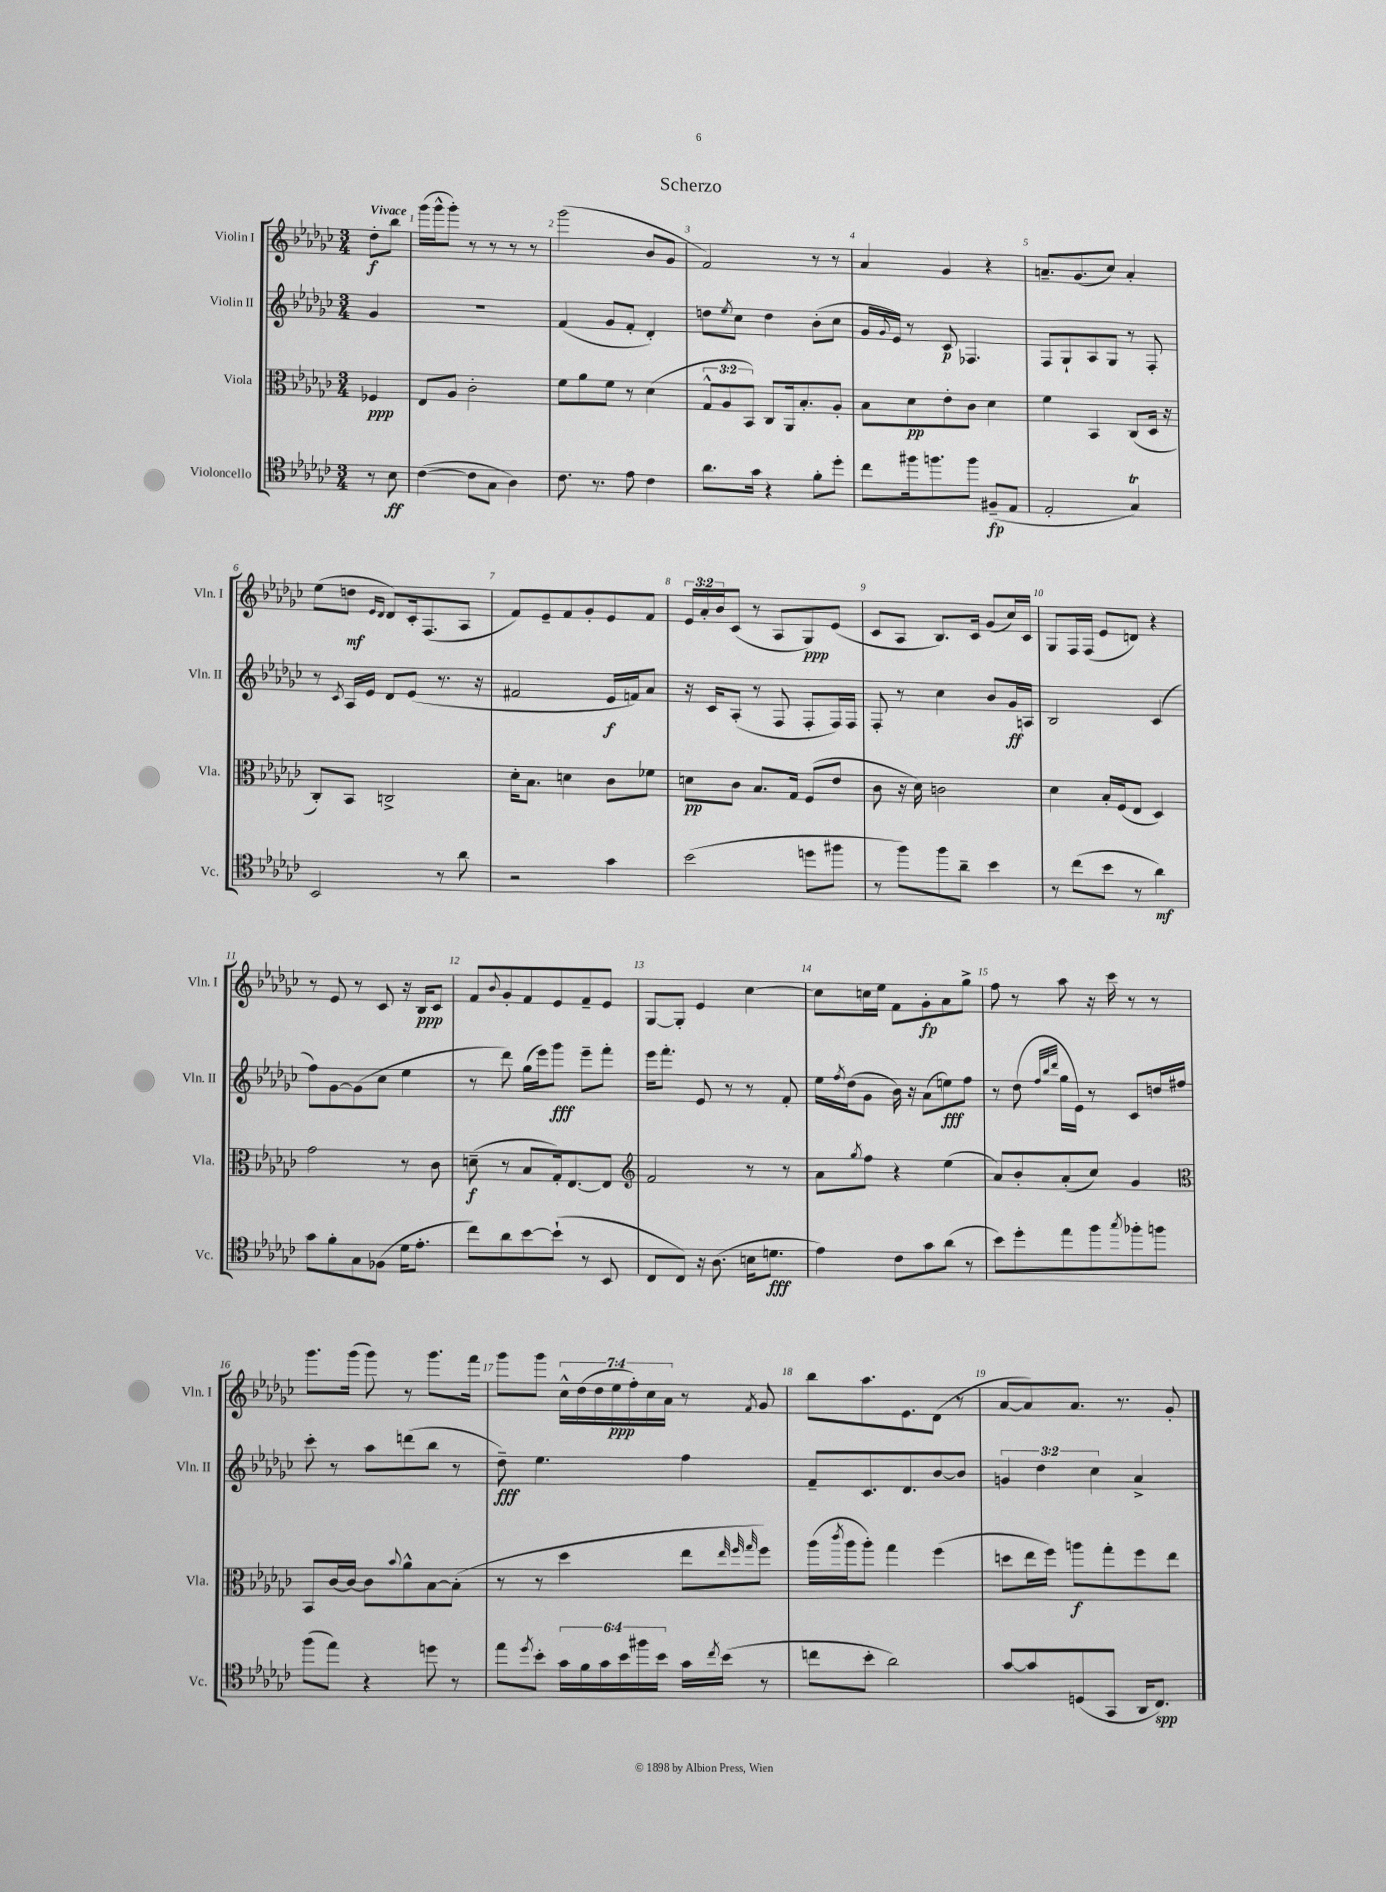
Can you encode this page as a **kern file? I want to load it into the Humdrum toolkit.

**kern	**dynam	**kern	**dynam	**kern	**dynam	**kern	**dynam
*part4	*part4	*part3	*part3	*part2	*part2	*part1	*part1
*staff4	*staff4	*staff3	*staff3	*staff2	*staff2	*staff1	*staff1
*I"Violoncello	*	*I"Viola	*	*I"Violin II	*	*I"Violin I	*
*I'Vc.	*	*I'Vla.	*	*I'Vln. II	*	*I'Vln. I	*
*clefC4	*	*clefC3	*	*clefG2	*	*clefG2	*
*k[b-e-a-d-g-c-]	*	*k[b-e-a-d-g-c-]	*	*k[b-e-a-d-g-c-]	*	*k[b-e-a-d-g-c-]	*
*M3/4	*	*M3/4	*	*M3/4	*	*M3/4	*
=	=	=	=	=	=	=	=
!	!	!	!	!	!	!LO:TX:a:B:t=Vivace	!
8r	.	4F-X/	ppp	4g-/	.	8dd-'\L	f
8B-\	ff	.	.	.	.	8bb-\J	.
=1	=1	=1	=1	=1	=1	=1	=1
([4c-\	.	8E-/L	.	2.r	.	(16ggg-\LL	.
.	.	.	.	.	.	16ggg-^^\J	.
.	.	8A-/J	.	.	.	8ggg-'\J)	.
8c-\L]	.	2c-'\	.	.	.	8r	.
8G-\J	.	.	.	.	.	8r	.
4A-\)	.	.	.	.	.	8r	.
.	.	.	.	.	.	8r	.
=2	=2	=2	=2	=2	=2	=2	=2
8.c-\	.	8f\L	.	(4f/	.	(2ggg-\	.
.	.	8a-\	.	.	.	.	.
8.r	.	.	.	.	.	.	.
.	.	8f\J	.	8g-/L	.	.	.
8e-\	.	8r	.	8f'/J	.	.	.
4c-\	.	(4d-\	.	4d-'/)	.	8b-/L	.
.	.	.	.	.	.	8g-/J	.
=3	=3	=3	=3	=3	=3	=3	=3
8.a-\L	.	12G-^^/L	.	8ddn\L	.	2f/)	.
.	.	12A-/	.	.	.	.	.
.	.	.	.	8qee-/	.	.	.
.	.	.	.	8cc-\J	.	.	.
.	.	12BB-/J)	.	.	.	.	.
16g-\Jk	.	.	.	.	.	.	.
4r	.	8C-/L	.	4dd\	.	.	.
.	.	16AA-/k	.	.	.	.	.
.	.	8.B-'/	.	.	.	.	.
8f'\L	.	.	.	(8b-'\L	.	8r	.
8dd-'\J	.	8A-'/J	.	8cc-\J	.	8r	.
=4	=4	=4	=4	=4	=4	=4	=4
8cc-\L	.	8B-\L	.	16g-/LL	.	4a-/	.
.	.	.	.	8qqg-/	.	.	.
.	.	.	.	16e-/JJ)	.	.	.
16ff#X\k	.	8d-\	pp	8r	.	.	.
8.ffn\	.	.	.	.	.	.	.
.	.	8e-'\	.	8c-/	p	4g-/	.
8ff\J	.	8c-\J	.	4.F-X/	.	.	.
(8F#X~/L	fp	4d-\	.	.	.	4r	.
8E-/J	.	.	.	.	.	.	.
=5	=5	=5	=5	=5	=5	=5	=5
2E-'/	.	4f\	.	8F/L	.	8.an~/L	.
.	.	.	.	8G-`/	.	.	.
.	.	.	.	.	.	(8.g-/	.
.	.	4BB-/	.	8A-/	.	.	.
.	.	.	.	8G-/J	.	8cc-/J)	.
4G-T/)	.	(8C-/L	.	8r	.	4a'/	.
.	.	16D-/Jk	.	8F'/	.	.	.
.	.	16r	.	.	.	.	.
!!LO:LB:g=z
=6	=6	=6	=6	=6	=6	=6	=6
2BB-/	.	8C-'/L)	.	8r	.	(8ee-\L	.
.	.	.	.	8qc-/	.	.	.
.	.	8BB-/J	.	16A-/LL	.	8ddn\J	mf
.	.	.	.	16e-/JJ	.	.	.
.	.	.	.	.	.	16qqe-/LL	.
.	.	.	.	.	.	16qqd-/JJ	.
.	.	2Cn^/	.	8d-/L	.	8d-/L)	.
.	.	.	.	(8e-/J	.	16c-'/k	.
.	.	.	.	.	.	(8.F/	.
8r	.	.	.	8.r	.	.	.
8a-\	.	.	.	.	.	8A-/J	.
.	.	.	.	16r	.	.	.
=7	=7	=7	=7	=7	=7	=7	=7
2r	.	16d-'\KL	.	2f#X/	.	8f/L)	.
.	.	8.B-\J	.	.	.	.	.
.	.	.	.	.	.	8e-~/	.
.	.	4dn\	.	.	.	8f/	.
.	.	.	.	.	.	8g-'/	.
4g-\	.	8c-\L	.	16e-/LL	f	8e-/	.
.	.	.	.	16fn/J)	.	.	.
.	.	8f-X\J	.	8a-/J	.	8f/J	.
=8	=8	=8	=8	=8	=8	=8	=8
(2b-\	.	8dn\L	pp	16r	.	24e-/LL	.
.	.	.	.	.	.	24a-'/	.
.	.	.	.	16c-/KL	.	.	.
.	.	.	.	.	.	24b-/J	.
.	.	8c-\J	.	(8A-'/J	.	(8c-/J	.
.	.	8.B-/L	.	8r	.	8r	.
.	.	.	.	8F/	.	8A-/L	.
.	.	16G-/Jk	.	.	.	.	.
8ddn\L	.	(8F/L	.	8F'/L	.	8G-/)	ppp
8ff#X\J	.	8e-/J	.	16F/L)	.	(8e-/J	.
.	.	.	.	16F/JJ	.	.	.
=9	=9	=9	=9	=9	=9	=9	=9
8r	.	8c-\	.	8F'/	.	8c-/L	.
8ff\L)	.	16r	.	8r	.	8A-/J	.
.	.	16d-\)	.	.	.	.	.
8ff\	.	2cn\	.	4cc-\	.	8.B-/L)	.
8a-~\J	.	.	.	.	.	.	.
.	.	.	.	.	.	16c-/Jk	.
4b-\	.	.	.	8b-/L	.	(8g-/L	.
.	.	.	.	16g-/L	ff	16cc-/L)	.
.	.	.	.	16An/JJ	.	16c-/JJ	.
=10	=10	=10	=10	=10	=10	=10	=10
8r	.	4d-\	.	2B-/	.	8G-/L	.
(8cc-\L	.	.	.	.	.	16F/L	.
.	.	.	.	.	.	(16F/JJ	.
8b-\J	.	16B-'/LL	.	.	.	8e-/L	.
.	.	(16F/J	.	.	.	.	.
8r	.	8E-/J	.	.	.	8dn/J)	.
4a-\)	mf	4D-/)	.	(4c-/	.	4r	.
!!LO:LB:g=z
=11	=11	=11	=11	=11	=11	=11	=11
8g-\L	.	2g-\	.	8ff\L)	.	8r	.
8f'\	.	.	.	[8g-\	.	8e-/	.
8G-\	.	.	.	(8g-\]	.	8r	.
(8F-X\J	.	.	.	8cc-\J	.	8c-/	.
16d-\KL	.	8r	.	4ee-\	.	16r	.
8.e-'\J	.	.	.	.	.	16B-/KL	ppp
.	.	8c-\	.	.	.	8c-/J	.
=12	=12	=12	=12	=12	=12	=12	=12
8cc-\L)	.	(8dn~\	f	8r	.	8f/L	.
.	.	.	.	.	.	8qqb-/	.
8a-\	.	8r	.	8ddd-\)	.	8g-'/	.
[8b-\	.	8B-/L	.	(16gg-\LL	.	8f/	.
.	.	.	.	16eee-\J)	.	.	.
(8b-`\J]	.	16G-'/k)	.	8ggg-\J	fff	8e-/	.
.	.	[8.E-/	.	.	.	.	.
8r	.	.	.	8eee-~\L	.	8f~/	.
8BB-/	.	8E-/J]	.	8fff'\J	.	8e-/J	.
=13	=13	=13	=13	=13	=13	=13	=13
*	*	*clefG2	*	*	*	*	*
8C-/L	.	2f/	.	16eee-\KL	.	[8G-/L	.
.	.	.	.	8.fff'\J	.	.	.
8C-/J)	.	.	.	.	.	8G-'/J]	.
16r	.	.	.	8e-/	.	4e-/	.
(8.A-\	.	.	.	.	.	.	.
.	.	.	.	8r	.	.	.
16Bn\KL	.	8r	.	8r	.	[4cc-\	.
8.dn\J	fff	.	.	.	.	.	.
.	.	8r	.	8f'/	.	.	.
=14	=14	=14	=14	=14	=14	=14	=14
4e-\)	.	8a-\L	.	16ee-\LL	.	8cc-\L]	.
.	.	.	.	8qff/	.	.	.
.	.	.	.	(16dd-\J	.	.	.
.	.	8qgg-/	.	.	.	.	.
.	.	8ff\J	.	8g-\J	.	16ccn\L	.
.	.	.	.	.	.	16ee-\JJ	.
8c-\L	.	4r	.	16b-\)	.	8f\L	.
.	.	.	.	16r	.	.	.
8g-\	.	.	.	(8a-\L	.	8g-'\	fp
(8a-\J	.	(4ee-\	.	8een\)	fff	8a-\	.
8r	.	.	.	8ff\J	.	8gg-^\J	.
=15	=15	=15	=15	=15	=15	=15	=15
8b-\L)	.	8a-/L)	.	8r	.	8ff\	.
8dd-'\	.	8b-'/	.	(8dd-\	.	8r	.
.	.	.	.	32qqff/LLL	.	.	.
.	.	.	.	32qqbb-/	.	.	.
.	.	.	.	32qqddd-/JJJ	.	.	.
8ee-\	.	(8a-'/	.	16gg-\LL	.	8aa-\	.
.	.	.	.	16e-\JJ)	.	.	.
8ff\	.	8cc-/J)	.	8r	.	16r	.
.	.	.	.	.	.	16ccc-\	.
8qgg-/	.	.	.	.	.	.	.
8ff-X'\	.	4g-/	.	8c-/L	.	8r	.
8ffn\J	.	.	.	16ddn/L	.	8r	.
.	.	.	.	16ff#X/JJ	.	.	.
!!LO:LB:g=z
=16	=16	=16	=16	=16	=16	=16	=16
*	*	*clefC3	*	*	*	*	*
(8ff\L	.	8BB-/L	.	8ccc-'\	.	8.ggg-\L	.
8ee-\J)	.	[16c-/L	.	8r	.	.	.
.	.	16c-/JJ_	.	.	.	(16ggg-\Jk	.
4r	.	8c-\L]	.	8aa-\L	.	8ggg-\)	.
.	.	8qqb-/	.	.	.	.	.
.	.	8a-^^\	.	(8dddn\	.	8r	.
8ddn\	.	[8B-\	.	8bb-\J	.	8.ggg-\L	.
8r	.	(8B-'\J]	.	8r	.	.	.
.	.	.	.	.	.	16fff\Jk	.
=17	=17	=17	=17	=17	=17	=17	=17
8ee-\L	.	8r	.	8dd-~\)	fff	8ggg-\L	.
8qdd-/	.	.	.	.	.	.	.
8b-'\J	.	8r	.	4.ee-\	.	8ggg-\J	.
24g-\LL	.	4dd-\	.	.	.	28cc-^^\LL	.
.	.	.	.	.	.	(28dd-\	.
24f\	.	.	.	.	.	.	.
.	.	.	.	.	.	28dd-\	.
24g-\	.	.	.	.	.	.	.
.	.	.	.	.	.	28ee-\	ppp
24b-\	.	.	.	.	.	.	.
.	.	.	.	.	.	28ff'\)	.
24ff#X\	.	.	.	.	.	.	.
.	.	.	.	.	.	28cc-\	.
24b-\JJ	.	.	.	.	.	.	.
.	.	.	.	.	.	28a-\JJ	.
16g-\LL	.	8ee-\L	.	4ff\	.	8r	.
8qcc-/	.	.	.	.	.	.	.
(16b-\JJ	.	.	.	.	.	.	.
.	.	32qqee-/	.	.	.	.	.
.	.	32qqff/	.	.	.	.	.
.	.	32qqgg-/	.	.	.	8qf/	.
8r	.	8ff\J)	.	.	.	8g-/	.
=18	=18	=18	=18	=18	=18	=18	=18
8ccn\L	.	(16aa-\LL	.	8f~/L	.	8bb-\L	.
.	.	8qccc-/	.	.	.	.	.
.	.	16aa-\J	.	.	.	.	.
8b-'\J	.	8aa-'\J)	.	8.c-/	.	8.aa-\	.
2a-\)	.	4gg-\	.	.	.	.	.
.	.	.	.	8.d-/	.	8.e-\	.
.	.	(4ff\	.	[8b-/	.	(8d-\J	.
.	.	.	.	8b-/J]	.	8r	.
=19	=19	=19	=19	=19	=19	=19	=19
[8g-/L	.	8ddn\L	.	6gn/	.	[8a-/L	.
8g-/]	.	16ee-\L	.	.	.	8a-/])	.
.	.	.	.	6dd-\	.	.	.
.	.	16ff\JJ)	.	.	.	.	.
(8Dn/	.	8aan\L	f	.	.	8.a-/J	.
.	.	.	.	6cc-\	.	.	.
8GG-/J	.	8gg-'\	.	.	.	.	.
.	.	.	.	.	.	8.r	.
16AA-/KL	.	8ff\	.	4a-^/	.	.	.
8.C-/J)	spp	.	.	.	.	.	.
.	.	8ee-\J	.	.	.	8g-'/	.
==	==	==	==	==	==	==	==
*-	*-	*-	*-	*-	*-	*-	*-
